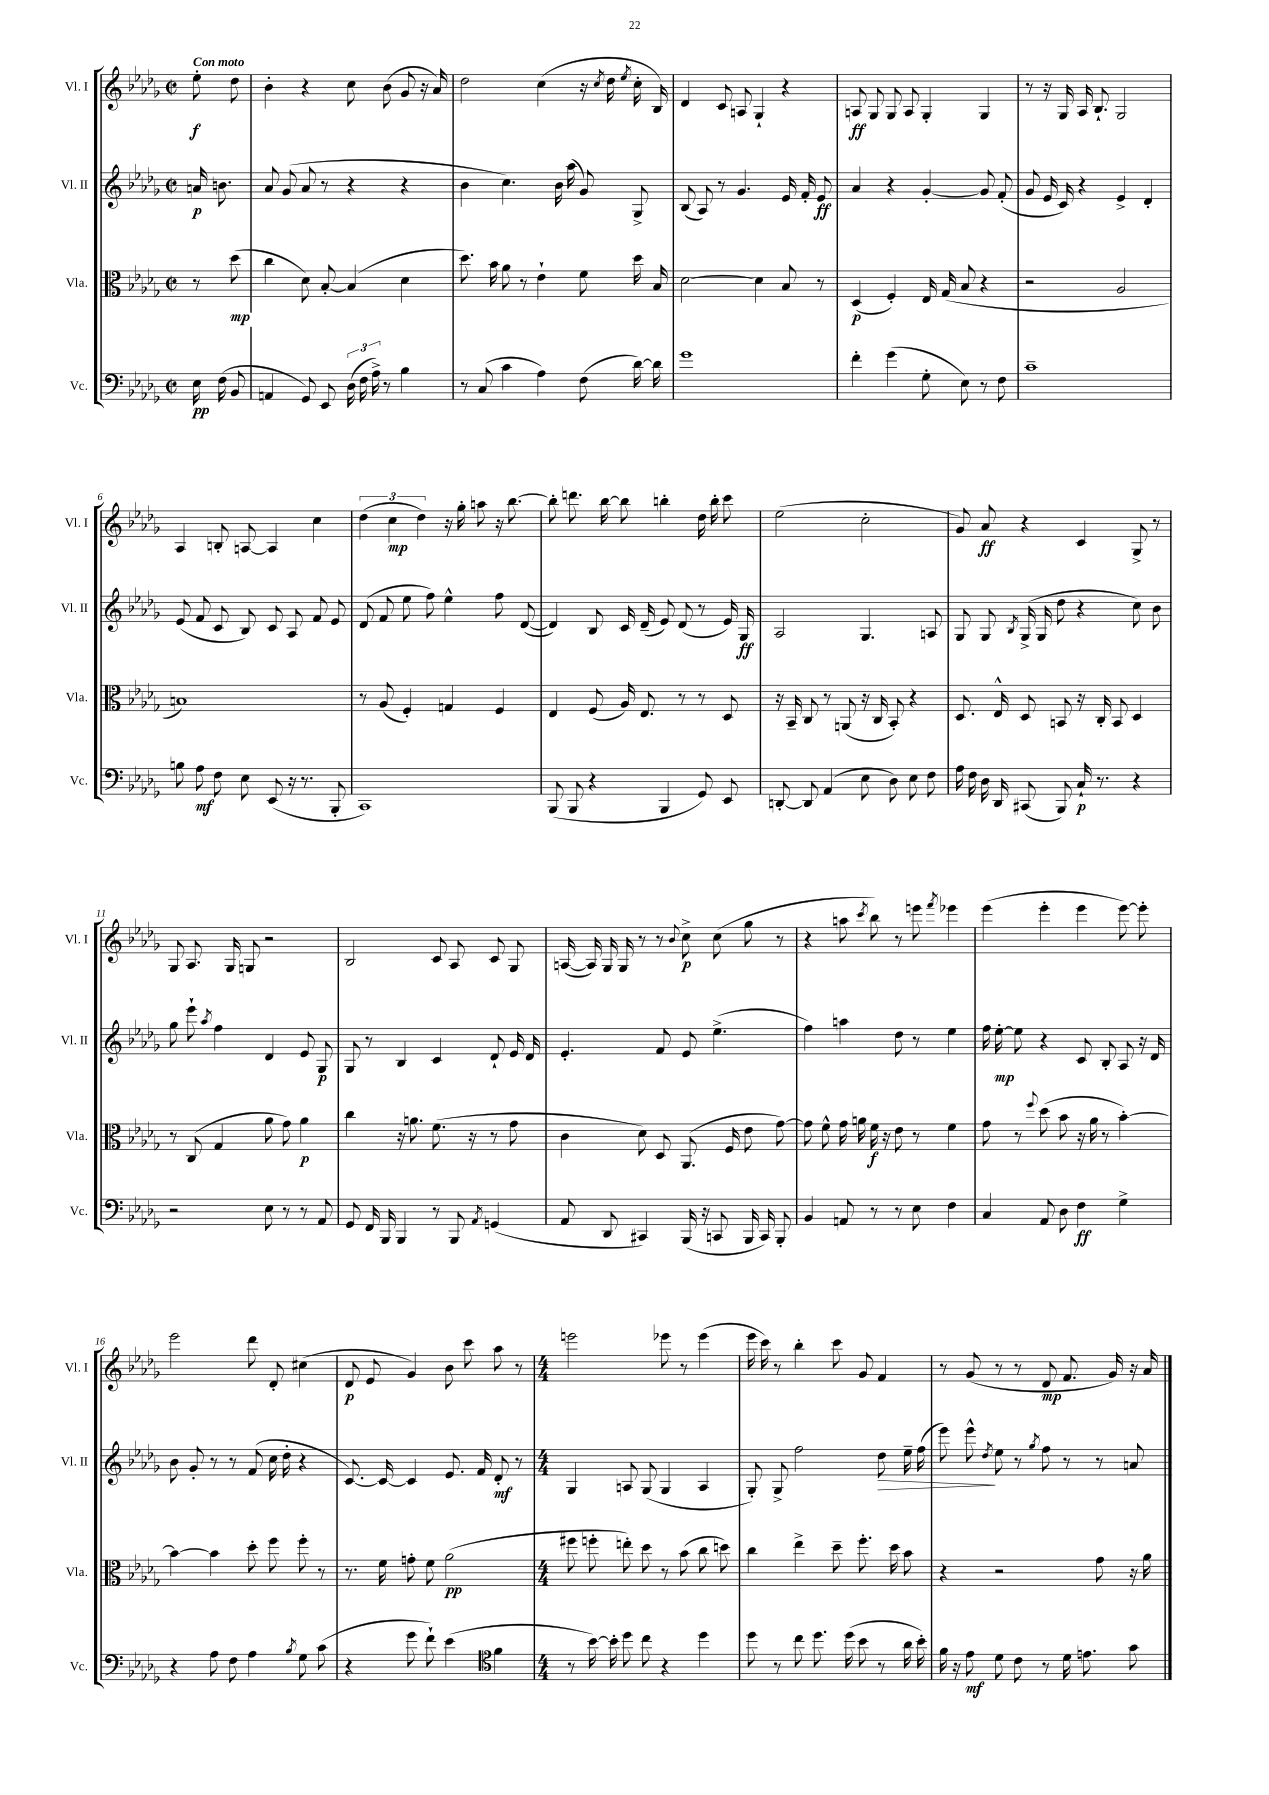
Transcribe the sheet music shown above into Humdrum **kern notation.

**kern	**dynam	**kern	**dynam	**kern	**dynam	**kern	**dynam
*part4	*part4	*part3	*part3	*part2	*part2	*part1	*part1
*staff4	*staff4	*staff3	*staff3	*staff2	*staff2	*staff1	*staff1
*I"Vc.	*	*I"Vla.	*	*I"Vl. II	*	*I"Vl. I	*
*I'Vc.	*	*I'Vla.	*	*I'Vl. II	*	*I'Vl. I	*
*clefF4	*	*clefC3	*	*clefG2	*	*clefG2	*
*k[b-e-a-d-g-]	*	*k[b-e-a-d-g-]	*	*k[b-e-a-d-g-]	*	*k[b-e-a-d-g-]	*
*M2/2	*	*M2/2	*	*M2/2	*	*M2/2	*
*met(c|)	*	*met(c|)	*	*met(c|)	*	*met(c|)	*
=	=	=	=	=	=	=	=
!	!	!	!	!	!	!LO:TX:a:B:t=Con moto	!
16E-\	pp	8r	.	16an/	p	8ee-'\	f
(16F\	.	.	.	8.bn\	.	.	.
8BB-/	.	(8dd-\	mp	.	.	8dd-\	.
=1	=1	=1	=1	=1	=1	=1	=1
4AAn/	.	4cc\	.	8a-/	.	4b-'\	.
.	.	.	.	(8g-/	.	.	.
8GG-/)	.	8d-\)	.	8a-/	.	4r	.
8EE-/	.	[8B-'/	.	8r	.	.	.
(24D-\	.	(4B-/]	.	4r	.	8cc\	.
24F\	.	.	.	.	.	.	.
24A-^\)	.	.	.	.	.	.	.
8r	.	.	.	.	.	(8b-\	.
4B-\	.	4d-\	.	4r	.	8g-/	.
.	.	.	.	.	.	16r	.
.	.	.	.	.	.	16a-/)	.
=2	=2	=2	=2	=2	=2	=2	=2
8r	.	8.dd-\)	.	4b-\	.	2dd-\	.
(8C/	.	.	.	.	.	.	.
.	.	16b-\	.	.	.	.	.
4c\	.	8a-\	.	4.cc\)	.	.	.
.	.	8r	.	.	.	.	.
4A-\)	.	4e-`\	.	.	.	(4cc\	.
.	.	.	.	16b-\	.	.	.
.	.	.	.	(16aa-\	.	.	.
(8F\	.	8f\	.	8g-/)	.	16r	.
.	.	.	.	.	.	8qcc/	.
.	.	.	.	.	.	16dd-\	.
.	.	.	.	.	.	8qee-/	.
[16d-\)	.	16dd-\	.	8G-^/	.	16cc'\	.
16d-\]	.	16B-/	.	.	.	16B-/)	.
=3	=3	=3	=3	=3	=3	=3	=3
1g-	.	[2d-\	.	(8B-/	.	4d-/	.
.	.	.	.	8A-/)	.	.	.
.	.	.	.	8r	.	8c/	.
.	.	.	.	4.g-/	.	8An/	.
.	.	4d-\]	.	.	.	4G-`/	.
.	.	8B-/	.	16e-/	.	4r	.
.	.	.	.	16f'/	.	.	.
.	.	8r	.	8e-/	ff	.	.
=4	=4	=4	=4	=4	=4	=4	=4
4f'\	.	(4D-/	p	4a-/	.	8An/	ff
.	.	.	.	.	.	8G-/	.
(4g-\	.	4F'/)	.	4r	.	8G-/	.
.	.	.	.	.	.	8A/	.
8G-'\	.	16E-/	.	[4g-'/	.	4G-'/	.
.	.	(16G-/	.	.	.	.	.
8E-\)	.	8B-/	.	.	.	.	.
8r	.	4r	.	8g-/]	.	4G-/	.
8F\	.	.	.	(8f'/	.	.	.
=5	=5	=5	=5	=5	=5	=5	=5
1c~	.	2r	.	8g-/	.	8r	.
.	.	.	.	16e-/	.	16r	.
.	.	.	.	16c/)	.	16G-/	.
.	.	.	.	4r	.	16A-/	.
.	.	.	.	.	.	8.B-`/	.
.	.	2A-/	.	4e-^/	.	2G-/	.
.	.	.	.	4d-'/	.	.	.
!!LO:LB:g=z
=6	=6	=6	=6	=6	=6	=6	=6
8Bn\	.	1Bn)	.	(8e-/	.	4A-/	.
8A-\	mf	.	.	8f/	.	.	.
8F\	.	.	.	8c/	.	8Bn'/	.
8E-\	.	.	.	8B-/)	.	[8An/	.
(8EE-/	.	.	.	8c/	.	4A/]	.
16r	.	.	.	8A-/	.	.	.
8.r	.	.	.	.	.	.	.
.	.	.	.	8f/	.	4cc\	.
8BBB-'/	.	.	.	8e-/	.	.	.
=7	=7	=7	=7	=7	=7	=7	=7
1CC)	.	8r	.	(8d-/	.	(6dd-\	.
.	.	(8A-/	.	8f/	.	.	.
.	.	.	.	.	.	6cc\	mp
.	.	4F'/)	.	8ee-\	.	.	.
.	.	.	.	.	.	6dd-\)	.
.	.	.	.	8ff\)	.	.	.
.	.	4Gn/	.	4ee-^^\	.	16r	.
.	.	.	.	.	.	16gg-'\	.
.	.	.	.	.	.	8aan\	.
.	.	4F/	.	8ff\	.	16r	.
.	.	.	.	.	.	[8.bb-\	.
.	.	.	.	([8d-/	.	.	.
=8	=8	=8	=8	=8	=8	=8	=8
(8BBB-/	.	4E-/	.	4d-/])	.	8bb-'\]	.
8BBB-/	.	.	.	.	.	8.dddn\	.
4r	.	(8F/	.	8B-/	.	.	.
.	.	.	.	.	.	[16bb-\	.
.	.	16A-/)	.	16c/	.	8bb-\]	.
.	.	8.E-/	.	(16d-~/	.	.	.
4BBB-/	.	.	.	8e-/)	.	4bbn'\	.
.	.	8r	.	(8d-/	.	.	.
8GG-/)	.	8r	.	8r	.	16dd-\	.
.	.	.	.	.	.	16bb'\	.
8EE-/	.	8D-/	.	16e-/)	.	8ccc\	.
.	.	.	.	16G-/	ff	.	.
=9	=9	=9	=9	=9	=9	=9	=9
[8DDn'/	.	16r	.	2A-/	.	(2ee-\	.
.	.	16BB-~/	.	.	.	.	.
8DD/]	.	8C/	.	.	.	.	.
(4AA-/	.	8r	.	.	.	.	.
.	.	(8AAn/	.	.	.	.	.
8E-\	.	16r	.	4.G-/	.	2cc'\	.
.	.	16C/	.	.	.	.	.
8D-\)	.	8BB-'/)	.	.	.	.	.
8E-\	.	4r	.	.	.	.	.
8F\	.	.	.	8An/	.	.	.
=10	=10	=10	=10	=10	=10	=10	=10
16A-\	.	8.D-/	.	8G-/	.	8g-/)	.
16F\	.	.	.	.	.	.	.
16D-\	.	.	.	8G-/	.	8a-/	ff
16DD-/	.	16E-^^/	.	.	.	.	.
.	.	.	.	8qB-/	.	.	.
(8CC#X/	.	8D-/	.	(16G-^/	.	4r	.
.	.	.	.	16G-/	.	.	.
8BBB-/)	.	8BBn/	.	8dd-\	.	.	.
16C`/	p	16r	.	4r	.	4c/	.
8.r	.	16C'/	.	.	.	.	.
.	.	8BB/	.	.	.	.	.
4r	.	4D-/	.	8cc\)	.	8G-^/	.
.	.	.	.	8b-\	.	8r	.
!!LO:LB:g=z
=11	=11	=11	=11	=11	=11	=11	=11
2r	.	8r	.	8gg-\	.	8G-/	.
.	.	(8C/	.	8eee-`\	.	8.A-/	.
.	.	.	.	8qaa-/	.	.	.
.	.	4G-/	.	4ff\	.	.	.
.	.	.	.	.	.	16G-/	.
.	.	.	.	.	.	8Gn/	.
8E-\	.	8a-\	.	4d-/	.	2r	.
8r	.	8g-\)	.	.	.	.	.
8r	.	4a-\	p	8e-/	.	.	.
8AA-/	.	.	.	8G-/	p	.	.
=12	=12	=12	=12	=12	=12	=12	=12
8GG-/	.	4cc\	.	8G-/	.	2B-/	.
16FF/	.	.	.	8r	.	.	.
16BBB-/	.	.	.	.	.	.	.
4BBB-/	.	16r	.	4B-/	.	.	.
.	.	8.an\	.	.	.	.	.
8r	.	(8.f\	.	4c/	.	8c/	.
8BBB-/	.	.	.	.	.	8A-/	.
.	.	16r	.	.	.	.	.
8qAA-/	.	.	.	.	.	.	.
(4GGn/	.	8r	.	8d-`/	.	8c/	.
.	.	8g-\	.	16e-/	.	8G-/	.
.	.	.	.	16d-/	.	.	.
=13	=13	=13	=13	=13	=13	=13	=13
8AA-/	.	4c\	.	4.e-'/	.	([16An/	.
.	.	.	.	.	.	16A/])	.
8DD-/	.	.	.	.	.	16G-/	.
.	.	.	.	.	.	16G-/	.
4CC#X/)	.	8d-\)	.	.	.	8r	.
.	.	8D-/	.	8f/	.	8r	.
.	.	.	.	.	.	8qqb-/	.
(16BBB-/	.	(8.AA-/	.	8e-/	.	8cc^\	p
16r	.	.	.	.	.	.	.
8CCn/	.	.	.	(4.ee-^\	.	(8cc\	.
.	.	16F/	.	.	.	.	.
16BBB-/	.	8e-\	.	.	.	8gg-\	.
16CC/)	.	.	.	.	.	.	.
8BBB-'/	.	[8g-\)	.	.	.	8r	.
=14	=14	=14	=14	=14	=14	=14	=14
4BB-/	.	8g-\]	.	4ff\)	.	4r	.
.	.	8f^^\	.	.	.	.	.
8AAn/	.	16g-\	.	4aan\	.	8aan\	.
.	.	16an\	.	.	.	.	.
.	.	.	.	.	.	8qccc/	.
8r	.	16f\	f	.	.	8bb-\)	.
.	.	16r	.	.	.	.	.
8r	.	8e-\	.	8dd-\	.	8r	.
8E-\	.	8r	.	8r	.	8eeen\	.
.	.	.	.	.	.	8qfff/	.
4F\	.	4f\	.	4ee-\	.	4eee-X\	.
=15	=15	=15	=15	=15	=15	=15	=15
4C/	.	8g-\	.	16ff\	.	(4eee-\	.
.	.	.	.	[16ee-'\	mp	.	.
.	.	8r	.	8ee-\]	.	.	.
.	.	8qqff/	.	.	.	.	.
8AA-/	.	(8dd-\	.	4r	.	4eee-'\	.
8D-\	.	8b-\	.	.	.	.	.
4F\	ff	16r	.	8c/	.	4eee-\	.
.	.	16a-\	.	.	.	.	.
.	.	8r	.	8B-'/	.	.	.
4G-^\	.	[4b-'\)	.	8A-/	.	[8eee-\)	.
.	.	.	.	16r	.	8eee-'\]	.
.	.	.	.	16d-/	.	.	.
!!LO:LB:g=z
=16	=16	=16	=16	=16	=16	=16	=16
4r	.	4b-\_	.	8b-\	.	2eee-\	.
.	.	.	.	8g-'/	.	.	.
8A-\	.	4b-\]	.	8r	.	.	.
8F\	.	.	.	8r	.	.	.
4A-\	.	8dd-'\	.	(8f/	.	8ddd-\	.
.	.	8ff\	.	16cc\	.	8d-'/	.
.	.	.	.	16dd-'\	.	.	.
8qB-/	.	.	.	.	.	.	.
8G-\	.	8ff'\	.	4r	.	(4cc#X\	.
(8c\	.	8r	.	.	.	.	.
=17	=17	=17	=17	=17	=17	=17	=17
4r	.	8.r	.	[8.c/)	.	8d-/	p
.	.	.	.	.	.	8e-/	.
.	.	16f\	.	16c/_	.	.	.
8g-\	.	8gn'\	.	4c/]	.	4g-/)	.
8f`\)	.	8f\	.	.	.	.	.
(4e-\	.	(2a-\	pp	8.e-/	.	8b-\	.
.	.	.	.	.	.	8ccc\	.
.	.	.	.	16f/	.	.	.
4f\	.	.	.	8d-'/	mf	8aa-\	.
.	.	.	.	8r	.	8r	.
=18	=18	=18	=18	=18	=18	=18	=18
*clefC4	*	*	*	*	*	*	*
*M4/4	*	*M4/4	*	*M4/4	*	*M4/4	*
8r	.	8ff#X\	.	4G-/	.	2eeen\	.
[16b-\)	.	8ffn'\	.	.	.	.	.
16b-'\]	.	.	.	.	.	.	.
8dd-\	.	8een'\)	.	8An/	.	.	.
8cc\	.	8dd-\	.	(8G-/	.	.	.
4r	.	8r	.	4G-/	.	8eee-X\	.
.	.	(8b-\	.	.	.	8r	.
4dd-\	.	8cc\	.	4A/	.	(4eee-\	.
.	.	8ddn\)	.	.	.	.	.
=19	=19	=19	=19	=19	=19	=19	=19
8dd-\	.	4cc\	.	8G-'/)	.	16eee-\	.
.	.	.	.	.	.	16ccc\)	.
8r	.	.	.	8G-^/	.	8r	.
8cc\	.	4ee-^\	.	2ff\	.	4bb-'\	.
8.dd-\	.	.	.	.	.	.	.
.	.	8dd-~\	.	.	.	8ccc\	.
(16dd-\	.	.	.	.	.	.	.
8b-\	.	8.ff'\	.	.	.	8g-/	.
!	!	!	!	!	!LO:HP:b	!	!
8r	.	.	.	8dd-\	>	4f/	.
.	.	16dd-\	.	.	.	.	.
16a-\	.	8b-\	.	16ee-~\	.	.	.
16b-'\)	.	.	.	(16ff\	.	.	.
=20	=20	=20	=20	=20	=20	=20	=20
16f\	.	4r	.	8eee-\)	.	8r	.
16r	.	.	.	.	.	.	.
8e-\	mf	.	.	8eee-^^\	.	(8g-/	.
.	.	.	.	8qdd-/	.	.	.
8d-\	.	2r	.	8ee-\	]	8r	.
8c\	.	.	.	8r	.	8r	.
.	.	.	.	8qgg-/	.	.	.
8r	.	.	.	8ff\	.	8d-/	mp
16d-\	.	.	.	8r	.	8.f/	.
8.en\	.	.	.	.	.	.	.
.	.	8g-\	.	8r	.	.	.
.	.	.	.	.	.	16g-/)	.
8g-\	.	16r	.	8an/	.	16r	.
.	.	16a-\	.	.	.	16a-/	.
==	==	==	==	==	==	==	==
*-	*-	*-	*-	*-	*-	*-	*-
